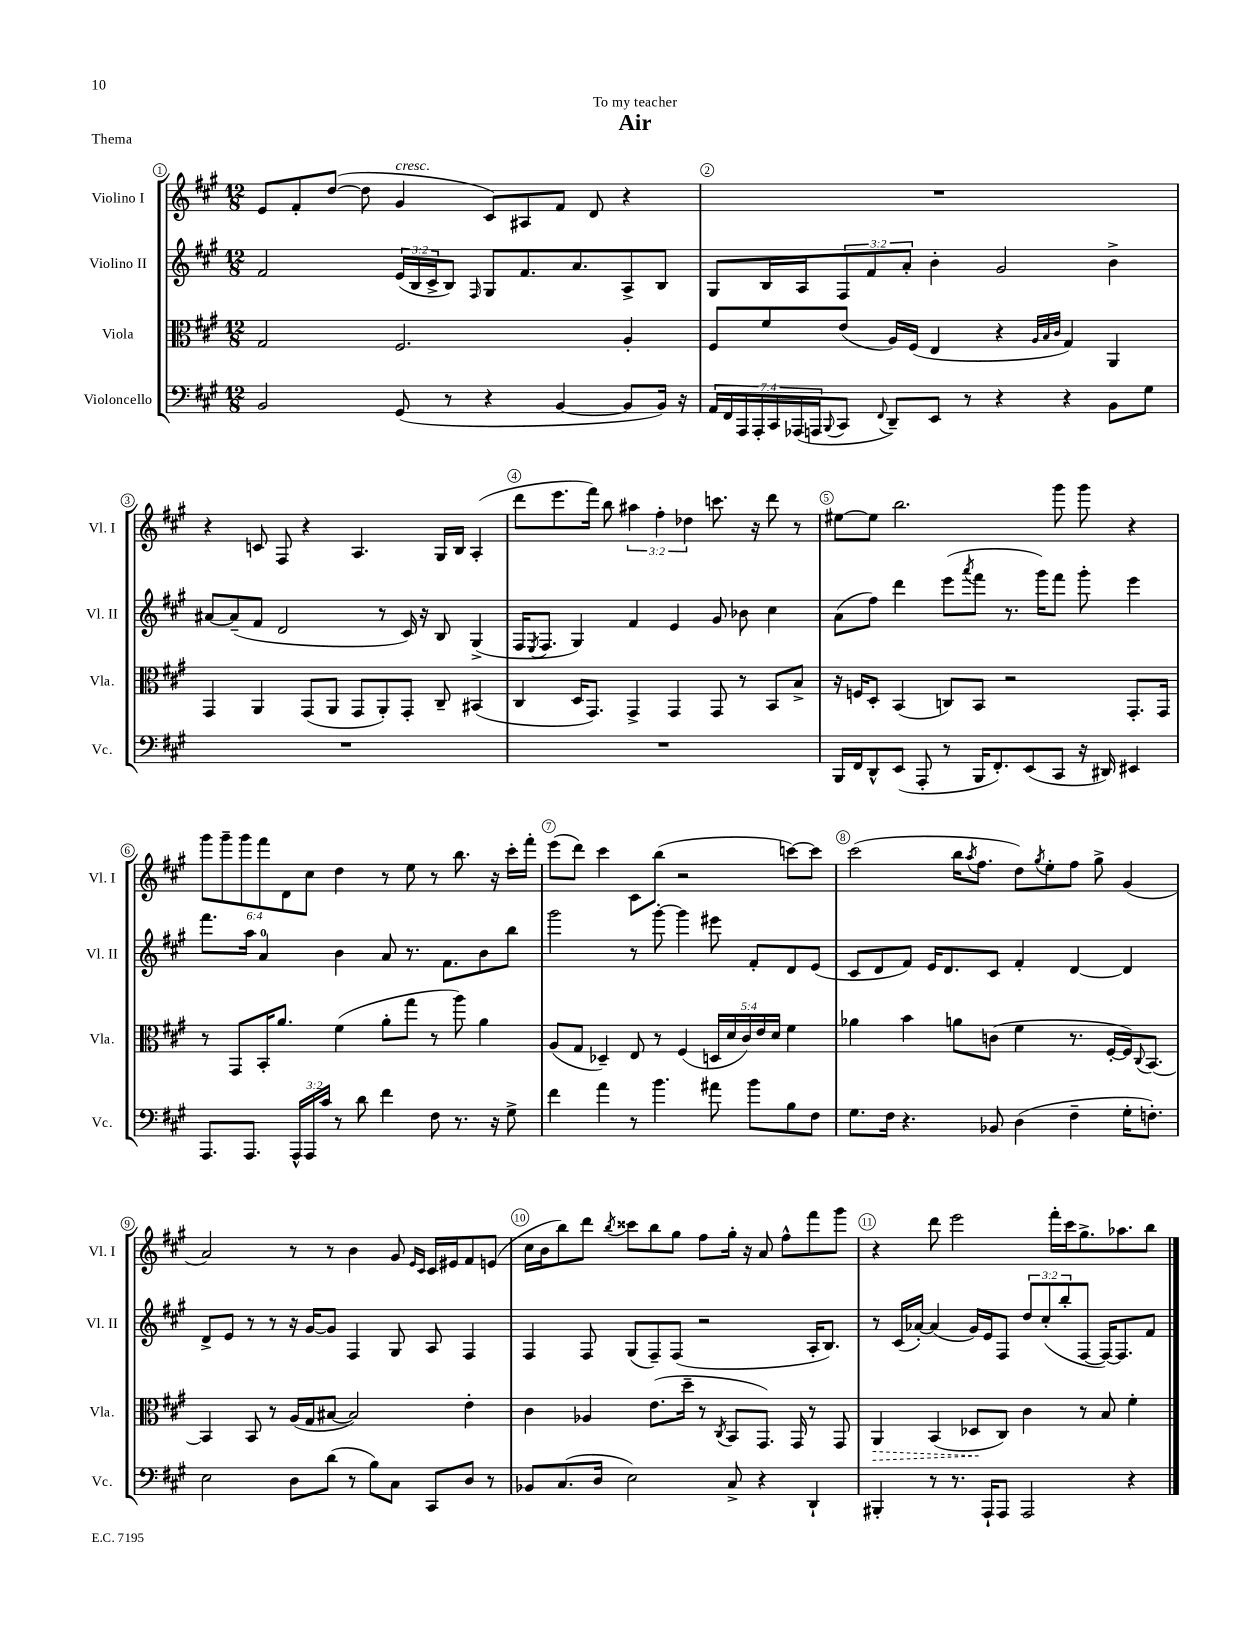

**kern	**kern	**dynam	**kern	**kern
*part4	*part3	*part3	*part2	*part1
*staff4	*staff3	*staff3	*staff2	*staff1
*I"Violoncello	*I"Viola	*	*I"Violino II	*I"Violino I
*I'Vc.	*I'Vla.	*	*I'Vl. II	*I'Vl. I
*clefF4	*clefC3	*	*clefG2	*clefG2
*k[f#c#g#]	*k[f#c#g#]	*	*k[f#c#g#]	*k[f#c#g#]
*M12/8	*M12/8	*	*M12/8	*M12/8
=1	=1	=1	=1	=1
2BB/	2G#/	.	2f#/	8e/L
.	.	.	.	8f#'/
.	.	.	.	([8dd/J
.	.	.	.	8dd\]
!	!	!	!	!LO:TX:a:i:t=cresc.
(8GG#/	2.F#/	.	(24e/LL	4g#/
.	.	.	24B/	.
.	.	.	24c#^/J	.
8r	.	.	8B/J)	.
.	.	.	16qqF#/	.
4r	.	.	8G#/L	8c#/L)
.	.	.	8.f#/	8A#X/
[4BB/	.	.	.	8f#/J
.	.	.	8.a/	.
.	.	.	.	8d/
8BB/L]	4A'/	.	8A^/	4r
16BB/Jk)	.	.	8B/J	.
16r	.	.	.	.
=2	=2	=2	=2	=2
28AA/LL	8F#/L	.	8G#/L	1.r
28FF#/	.	.	.	.
28AAA/	.	.	.	.
28AAA'/	.	.	.	.
.	8f#/	.	16B/L	.
28CC#/	.	.	.	.
(28AAA-X/	.	.	.	.
.	.	.	16A/J	.
28AAAn/J	.	.	.	.
8qqBBB/	.	.	.	.
8CC#/J	(8e/J	.	12F#/	.
.	.	.	12f#/	.
8qqFF#/	.	.	.	.
8DD~/L)	16A/LL)	.	.	.
.	.	.	12a'/J	.
.	(16F#/JJ	.	.	.
8EE/J	4E/	.	4b'\	.
8r	.	.	.	.
4r	4r	.	2g#/	.
.	32qqA/LLL	.	.	.
.	32qqB/	.	.	.
.	32qqc#/JJJ	.	.	.
4r	4G#/)	.	.	.
8BB\L	4AA/	.	4b^\	.
8G#\J	.	.	.	.
!!LO:LB:g=z
=3	=3	=3	=3	=3
1.r	4GG#/	.	[8a#X/L	4r
.	.	.	(8a#~/]	.
.	4AA/	.	8f#/J	8cn/
.	.	.	2d/	8F#/
.	(8GG#/L	.	.	4r
.	8AA/J	.	.	.
.	8GG#/L	.	.	4.A/
.	8AA'/)	.	8r	.
.	8GG#'/J	.	16c#/)	.
.	.	.	16r	.
.	8C#~/	.	8B/	16G#/LL
.	.	.	.	16B/JJ
.	(4BB#X/	.	(4G#^/	(4A'/
=4	=4	=4	=4	=4
1.r	4C#/	.	16F#/KL	8ddd\L
.	.	.	8qE/	.
.	.	.	8.F#/J	.
.	.	.	.	8.eee\
.	16D/KL	.	4G#/)	.
.	8.GG#/J)	.	.	16fff#\Jk)
.	.	.	.	8bb\
.	4GG#^/	.	4f#/	6aa#X\
.	.	.	.	6ff#'\
.	4GG#/	.	4e/	.
.	.	.	.	6dd-X\
.	8GG#/	.	8g#/	8.cccn\
.	8r	.	8b-X\	.
.	.	.	.	16r
.	8BB/L	.	4cc#\	8ddd\
.	8B^/J	.	.	8r
=5	=5	=5	=5	=5
16BBB/LL	16r	.	(8a\L	[8ee#X\L
16FF#/J	16Fn/KL	.	.	.
8DD^^/	8D'/J	.	8ff#\J)	8ee#\J]
(8EE/J	(4BB/	.	4ddd\	2.bb\
8AAA'/	.	.	.	.
8r	8Cn/L)	.	(8eee\L	.
.	.	.	8qaaa/	.
16BBB/KL	8BB/J	.	8fff#\J	.
8.FF#'/)	.	.	.	.
.	2r	.	8.r	.
(8EE/	.	.	.	.
.	.	.	16ggg#\KL)	.
8CC#/J	.	.	8fff#\J	8ggg#\
16r	.	.	8ggg#'\	8ggg#\
16DD#X/)	.	.	.	.
4EE#X/	8.GG#'/L	.	4eee\	4r
.	16GG#/Jk	.	.	.
!!LO:LB:g=z
=6	=6	=6	=6	=6
8.AAA/L	8r	.	8.fff#\L	12ggg#\L
.	.	.	.	12ggg#~\
.	8GG#/L	.	.	.
.	.	.	.	12ggg#\
8.AAA/J	.	.	16aa\Jk	.
.	16BB'/K	.	4a/	12fff#\
.	8.a/J	.	.	.
.	.	.	.	12d\
24AAA^^/LL	.	.	.	.
24AAA/	.	.	.	12cc#\J
24c#/JJ	.	.	.	.
8r	(4f#\	.	4b\	4dd\
8d\	.	.	.	.
4f#\	8a'\L	.	8a/	8r
.	8gg#\J	.	8.r	8ee\
8F#\	8r	.	.	8r
.	.	.	8.f#\L	.
8.r	8aa\)	.	.	8.bb\
.	4a\	.	8b\	.
16r	.	.	.	16r
8G#^\	.	.	8bb\J	16ccc#'\LL
.	.	.	.	16fff#'\JJ
=7	=7	=7	=7	=7
4f#\	(8A/L	.	2ggg#\	(8eee\L
.	8G#/J	.	.	8ddd\J)
4a\	4D-X~/)	.	.	4ccc#\
8r	8E/	.	8r	8c#\L
4.b\	8r	.	[8ggg#'\	(8bb\J
.	(4F#/	.	4ggg#\]	2r
8a#X\	20Dn/LL	.	8eee#X\	.
.	20d/	.	.	.
.	20c#/)	.	.	.
8b\L	.	.	8f#'/L	.
.	20e/	.	.	.
.	20d/JJ	.	.	.
8B\	4f#\	.	8d/	[8cccn\L)
8F#\J	.	.	(8e/J	8ccc\J]
=8	=8	=8	=8	=8
8.G#\L	4a-X\	.	8c#/L	(2ccc#\
.	.	.	8d/	.
16F#\Jk	.	.	.	.
4.r	4b\	.	8f#/J)	.
.	.	.	16e/KL	.
.	.	.	8.d/	.
.	8an\L	.	.	16bb\KL
.	.	.	.	8qaa/
.	.	.	.	8.ff#\J
8BB-X/	(8cn\J	.	8c#/J	.
(4D\	4f#\	.	4f#'/	8dd\L)
.	.	.	.	8qgg#/
.	.	.	.	8ee'\
4F#~\	8.r	.	[4d/	8ff#\J
.	.	.	.	8gg#^\
.	[16F#'/LL	.	.	.
16G#'\KL	16F#/J])	.	4d/]	(4g#/
.	8qqC#/	.	.	.
8.Fn'\J)	[8.BB/J	.	.	.
!!LO:LB:g=z
=9	=9	=9	=9	=9
2E\	4BB/]	.	8d^/L	2a/)
.	.	.	8e/J	.
.	8BB/	.	8r	.
.	8r	.	8r	.
8D\L	(16A/LL	.	16r	8r
.	16G#/J	.	[16g#/KL	.
(8d\J	[8B#X/J	.	8g#/J]	8r
8r	2B#/])	.	4F#/	4b\
8B\L)	.	.	.	.
8C#\J	.	.	8G#/	8g#/
.	.	.	.	16qqe/LL
.	.	.	.	16qqc#/JJ
8CC#/L	.	.	8A/	16c#/LL
.	.	.	.	16e#X/J
8D/J	4e'\	.	4F#/	8f#/
8r	.	.	.	(8en/J
=10	=10	=10	=10	=10
8BB-X/L	4c#\	.	4F#/	16cc#\LL
.	.	.	.	16b\J
(8.C#/	.	.	.	8bb\)
.	4A-X/	.	8F#/	8ddd\J
16D/Jk	.	.	.	.
.	.	.	.	8qbb/
2E\)	.	.	(8G#/L	8ccc##X\L
.	(8.e\L	.	8F#~/)	8bb\
.	.	.	(8F#/J	8gg#\J
.	16dd~\Jk	.	.	.
.	8r	.	2r	8ff#\L
.	8qC#/	.	.	.
8C#^/	8BB/L	.	.	16gg#'\Jk
.	.	.	.	16r
4r	8.GG#/J)	.	.	8a/
.	.	.	.	8ff#^^\L
.	16GG#/	.	.	.
4DD`/	8r	.	16A'/KL	8fff#\
.	.	.	8.B/J)	.
.	8GG#/	.	.	8ggg#\J
=11	=11	=11	=11	=11
!	!	!LO:HP:b	!	!
4BBB#X'/	4AA/	>	8r	4r
.	.	.	(16c#/LL	.
.	.	.	[16a-X'/JJ)	.
8r	(4BB/	.	(4a-/]	8ddd\
8.r	.	.	.	2eee\
.	8D-X/L	.	16g#/LL)	.
16AAA`/KL	.	.	16e/J	.
8AAA/J	8C#/J)	]	8F#/J	.
2AAA/	4c#\	.	12dd/L	.
.	.	.	(12cc#'/	.
.	.	.	.	16fff#'\LL
.	.	.	12bb'/	.
.	.	.	.	16ccc#\J
.	8r	.	[8F#/J	8.gg#^\
.	8B/	.	16F#/KL_)	.
.	.	.	8.F#/]	8.aa-X\
4r	4f#'\	.	.	.
.	.	.	8f#/J	8bb\J
==	==	==	==	==
*-	*-	*-	*-	*-
